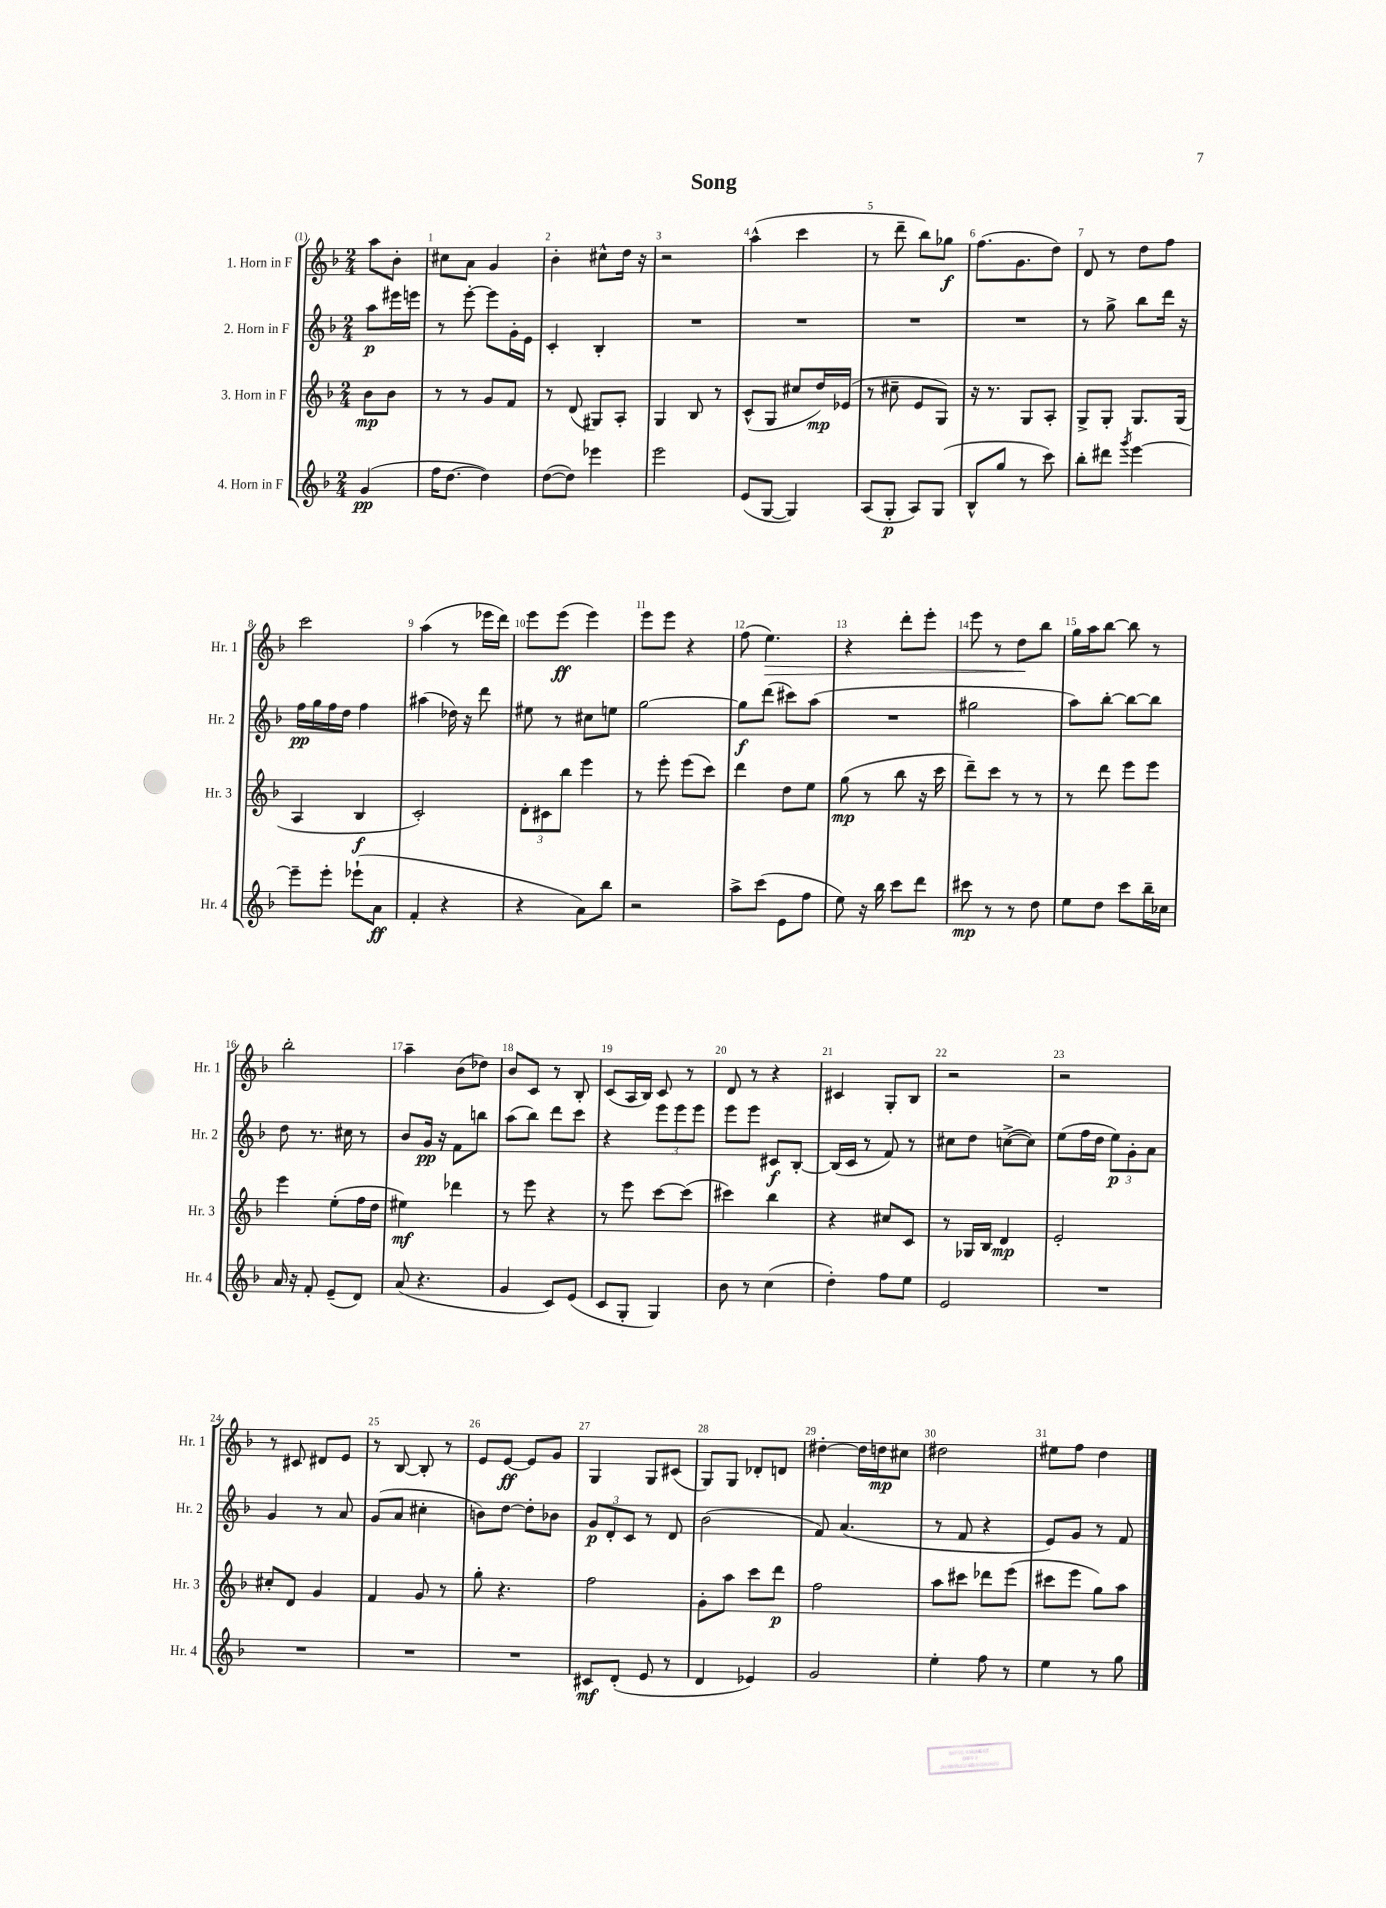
\header { title = "Song" }
<<
\new StaffGroup <<
\new Staff = "s0" \with { instrumentName = "1. Horn in F" shortInstrumentName = "Hr. 1" } {
    \clef treble \key f \major \numericTimeSignature \time 2/4 \partial 4
    a''8 bes'8-. |
    cis''8 a'8 g'4 |
    bes'4-. cis''8-^ d''16 r16 |
    r2 |
    a''4-^( c'''4 |
    r8 d'''8-- bes''8) ges''8\f |
    f''8.( g'8. d''8) |
    d'8 r8 d''8 f''8 |
    c'''2 |
    a''4( r8 ees'''16 d'''16) |
    e'''8 e'''8\ff( e'''4) |
    e'''8 e'''8 r4 |
    f''8( e''4.\>) |
    r4 d'''8-. e'''8-. |
    e'''8 r8 d''8\! bes''8 |
    g''16 a''16 bes''8~ bes''8 r8 |
    bes''2-. |
    a''4-- bes'8( des''8) |
    bes'8 c'8 r8 bes8-. |
    c'8( a16 bes16) c'8 r8 |
    d'8 r8 r4 |
    cis'4 g8-. bes8 |
    r2 |
    r2 |
    r8 cis'8 dis'8 e'8 |
    r8 bes8~ bes8-. r8 |
    e'8 e'8~\ff e'8 g'8 |
    g4 g8 cis'8( |
    g8) g8 des'8-. d'8 |
    dis''4~-. dis''16 d''16\mp cis''8 |
    dis''2 |
    eis''8 f''8 d''4 \bar "|." |
}
\new Staff = "s1" \with { instrumentName = "2. Horn in F" shortInstrumentName = "Hr. 2" } {
    \clef treble \key f \major \numericTimeSignature \time 2/4 \partial 4
    a''8\p eis'''16 e'''16 |
    r8 e'''8~-. e'''8 g'16-. e'16 |
    c'4-. bes4-. |
    R2 |
    R2 |
    R2 |
    R2 |
    r8 g''8-> bes''8 d'''16 r16 |
    f''16\pp g''16 f''16 d''16 f''4 |
    ais''4( des''16) r16 d'''8 |
    eis''8 r8 cis''8 e''8 |
    g''2~ |
    g''8\f d'''8( cis'''8) a''8( |
    R2 |
    gis''2 |
    a''8) bes''8~-. bes''8~ bes''8 |
    d''8 r8. cis''16 r8 |
    bes'8 g'16\pp r16 f'8 b''8 |
    a''8( bes''8) d'''8 c'''8 |
    r4 \tuplet 3/2 { e'''8 e'''8 e'''8 } |
    e'''8 e'''8 cis'8\f bes8~-. |
    bes16( c'16 r8 f'8) r8 |
    cis''8 d''8 c''8~->( c''8) |
    e''8( f''16 d''16 \tuplet 3/2 { e''8\p) g'8-. a'8 } |
    g'4 r8 a'8 |
    g'8( a'8 cis''4-. |
    b'8) d''8~ d''8-. bes'8 |
    \tuplet 3/2 { g'8\p d'8-. c'8 } r8 d'8 |
    bes'2( |
    f'8) a'4.( |
    r8 f'8 r4 |
    e'8) g'8 r8 f'8 \bar "|." |
}
\new Staff = "s2" \with { instrumentName = "3. Horn in F" shortInstrumentName = "Hr. 3" } {
    \clef treble \key f \major \numericTimeSignature \time 2/4 \partial 4
    bes'8\mp bes'8 |
    r8 r8 g'8 f'8 |
    r8 d'8( gis8) a8-. |
    g4 bes8 r8 |
    c'8-^( g8 cis''8 d''16\mp) ees'16( |
    r8 cis''8-- e'8 g8) |
    r16 r8. g8 a8-. |
    g8-> g8-. g8. g16( |
    a4 bes4\f |
    c'2-.) |
    \tuplet 3/2 { d'8-. cis'8 bes''8 } e'''4 |
    r8 e'''8-. e'''8( c'''8) |
    d'''4 d''8 e''8 |
    g''8\mp( r8 bes''8 r16 c'''16 |
    d'''8--) c'''8 r8 r8 |
    r8 d'''8 e'''8 e'''8 |
    e'''4 e''8-.( f''16 d''16 |
    eis''4\mf) des'''4 |
    r8 e'''8 r4 |
    r8 e'''8 c'''8~ c'''8( |
    cis'''4) bes''4 |
    r4 cis''8 c'8 |
    r8 ges16 bes16 d'4\mp |
    e'2-. |
    cis''8-. d'8 g'4 |
    f'4 g'8 r8 |
    g''8-. r4. |
    f''2 |
    g'8-. a''8 c'''8 d'''8\p |
    f''2 |
    a''8 cis'''8 des'''8 e'''8( |
    cis'''8 e'''8 g''8) a''8 \bar "|." |
}
\new Staff = "s3" \with { instrumentName = "4. Horn in F" shortInstrumentName = "Hr. 4" } {
    \clef treble \key f \major \numericTimeSignature \time 2/4 \partial 4
    g'4\pp( |
    f''16 d''8.~ d''4) |
    d''8~( d''8) ees'''4 |
    e'''2 |
    e'8( g8~ g4) |
    a8( g8-.\p a8) g8( |
    bes8-^ g''8 r8 c'''8) |
    bes''8-. dis'''8 \acciaccatura { g'''8 } e'''4~ |
    e'''8-- e'''8-. ees'''8-!( a'8\ff |
    f'4-. r4 |
    r4 a'8) bes''8 |
    r2 |
    a''8-> c'''8( e'8 f''8 |
    e''8) r16 bes''16 c'''8 d'''8 |
    cis'''8\mp r8 r8 d''8 |
    e''8 d''8 c'''8 bes''16-- ces''16 |
    a'16 r16 f'8-. e'8--( d'8) |
    a'8( r4. |
    g'4 c'8) e'8( |
    c'8 g8-. g4) |
    bes'8 r8 c''4( |
    d''4-.) f''8 e''8 |
    e'2 |
    R2 |
    R2 |
    R2 |
    R2 |
    cis'8\mf d'8-.( e'8 r8 |
    d'4 ees'4) |
    g'2 |
    e''4-. f''8 r8 |
    e''4 r8 g''8 \bar "|." |
}
>>
>>
\layout { \context { \Score \override BarNumber.break-visibility = ##(#f #t #t) barNumberVisibility = #all-bar-numbers-visible } }
